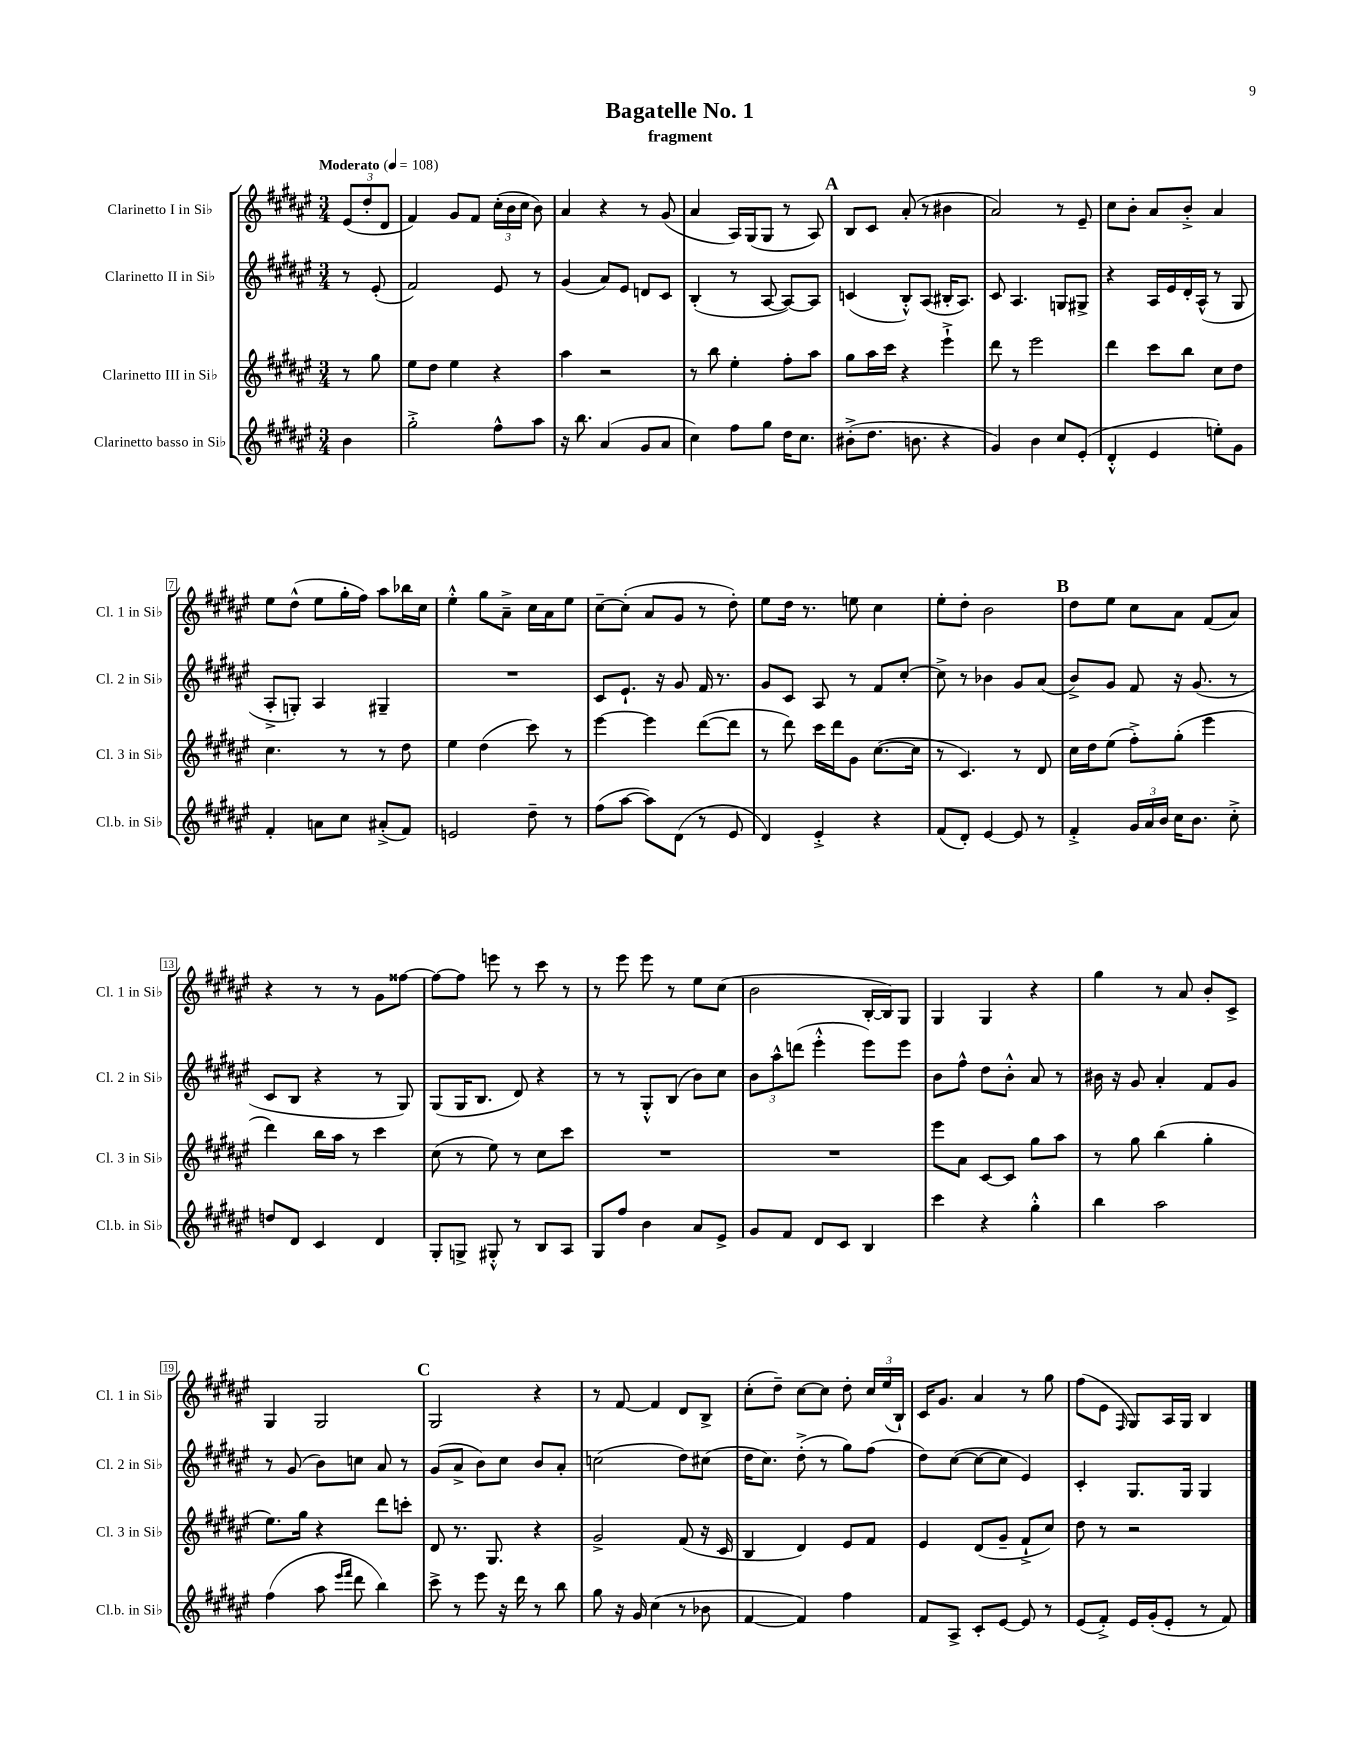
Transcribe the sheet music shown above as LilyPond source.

\header { title = "Bagatelle No. 1" subtitle = "fragment" }
<<
\new StaffGroup <<
\new Staff = "s0" \with { instrumentName = "Clarinetto I in Sib" shortInstrumentName = "Cl. 1 in Sib" } {
    \clef treble \key fis \major \numericTimeSignature \time 3/4 \partial 4 \tempo "Moderato" 4 = 108
    \autoBeamOff \tuplet 3/2 { eis'8[( dis''8-. dis'8] } |
    fis'4) gis'8[ fis'8] \tuplet 3/2 { cis''16[-.( b'16 cis''16] } b'8) |
    ais'4 r4 r8 gis'8( |
    ais'4 ais16[) gis16( gis8] r8 ais8) |
    \mark \markup { \bold "A" } b8[ cis'8] ais'8-.( r8 bis'4 |
    ais'2) r8 eis'8-- |
    cis''8[ b'8]-. ais'8[ b'8]-.-> ais'4 |
    eis''8[ dis''8]-^( eis''8[ gis''16-. fis''16]) ais''8[ bes''16 cis''16] |
    eis''4-.-^ gis''8[ ais'8]---> cis''16[ ais'16 eis''8] |
    cis''8[~-- cis''8]-.( ais'8[ gis'8] r8 dis''8-.) |
    eis''8[ dis''16] r8. e''8 cis''4 |
    eis''8[-. dis''8]-. b'2 |
    \mark \markup { \bold "B" } dis''8[ eis''8] cis''8[ ais'8] fis'8[( ais'8]) |
    r4 r8 r8 gis'8[ fisis''8]~ |
    fisis''8[~ fisis''8] e'''8 r8 cis'''8 r8 |
    r8 eis'''8 eis'''8 r8 eis''8[ cis''8]( |
    b'2 b16[~-. b16) gis8] |
    gis4 gis4 r4 |
    gis''4 r8 ais'8 b'8[-. cis'8]-> |
    gis4 gis2 |
    \mark \markup { \bold "C" } gis2 r4 |
    r8 fis'8~ fis'4 dis'8[ b8]-> |
    cis''8[-.( dis''8]--) cis''8[~ cis''8] dis''8-. \tuplet 3/2 { cis''16[ eis''16( b16]-!) } |
    cis'16[ gis'8.] ais'4 r8 gis''8 |
    fis''8[( eis'8] \grace { fis16 } gis8[) ais16 gis16] b4 \bar "|." |
}
\new Staff = "s1" \with { instrumentName = "Clarinetto II in Sib" shortInstrumentName = "Cl. 2 in Sib" } {
    \clef treble \key fis \major \numericTimeSignature \time 3/4 \partial 4
    \autoBeamOff r8 eis'8-.( |
    fis'2) eis'8 r8 |
    gis'4( ais'8[) eis'8] d'8[ cis'8] |
    b4-.( r8 ais8~ ais8[~) ais8] |
    \mark \markup { \bold "A" } c'4( b8[-.-^) ais8]( bis16[-. ais8.]) |
    cis'8 ais4. g8[ gis8]-> |
    r4 ais16[ eis'16 dis'16-. ais16]-^( r8 gis8 |
    ais8[-.-> g8]-.) ais4 gis4-- |
    R2. |
    cis'8[ eis'8.]-! r16 gis'8 fis'16 r8. |
    gis'8[ cis'8] ais8 r8 fis'8[ cis''8]~-. |
    cis''8-> r8 bes'4 gis'8[ ais'8]( |
    \mark \markup { \bold "B" } b'8[->) gis'8] fis'8 r16 gis'8.( r8 |
    cis'8[ b8] r4 r8 gis8) |
    gis8[( gis16 b8.] dis'8) r4 |
    r8 r8 gis8[-.-^ b8]( b'8[) cis''8] |
    \tuplet 3/2 { b'8[ ais''8-^ d'''8]( } eis'''4-.-^ eis'''8[) eis'''8] |
    b'8[ fis''8]-^ dis''8[ b'8]-.-^ ais'8 r8 |
    bis'16 r16 gis'8 ais'4-. fis'8[ gis'8] |
    r8 gis'8( b'8[) c''8] ais'8 r8 |
    \mark \markup { \bold "C" } gis'8[( ais'8]-> b'8[) cis''8] b'8[ ais'8]-. |
    c''2( dis''8[) cis''8]( |
    dis''16[ cis''8.]) dis''8-.->( r8 gis''8[) fis''8]( |
    dis''8[) cis''8]~( cis''8[~ cis''8] eis'4) |
    cis'4-. gis8.[ gis16] gis4 \bar "|." |
}
\new Staff = "s2" \with { instrumentName = "Clarinetto III in Sib" shortInstrumentName = "Cl. 3 in Sib" } {
    \clef treble \key fis \major \numericTimeSignature \time 3/4 \partial 4
    \autoBeamOff r8 gis''8 |
    eis''8[ dis''8] eis''4 r4 |
    ais''4 r2 |
    r8 b''8 eis''4-. fis''8[-. ais''8] |
    \mark \markup { \bold "A" } gis''8[ ais''16 cis'''16] r4 eis'''4-!-> |
    dis'''8 r8 eis'''2 |
    dis'''4 cis'''8[ b''8] cis''8[ dis''8] |
    cis''4. r8 r8 dis''8 |
    eis''4 dis''4( cis'''8) r8 |
    eis'''4~ eis'''4 dis'''8[~( dis'''8] |
    r8 dis'''8) cis'''16[ dis'''16 gis'8] cis''8.[~( cis''16] |
    r8 cis'4.) r8 dis'8 |
    \mark \markup { \bold "B" } cis''16[ dis''16 eis''8]( fis''8[-.->) gis''8]-.( eis'''4 |
    dis'''4) b''16[ ais''16] r8 cis'''4 |
    cis''8( r8 eis''8) r8 cis''8[ cis'''8] |
    R2. |
    R2. |
    eis'''8[ ais'8] cis'8[~ cis'8] gis''8[ ais''8] |
    r8 gis''8 b''4( gis''4-. |
    eis''8.[) gis''16] r4 dis'''8[ c'''8]-. |
    \mark \markup { \bold "C" } dis'8 r8. gis8. r4 |
    gis'2-> fis'8( r16 cis'16 |
    b4 dis'4) eis'8[ fis'8] |
    eis'4 dis'8[( gis'8]-- fis'8[-!-> cis''8]) |
    dis''8 r8 r2 \bar "|." |
}
\new Staff = "s3" \with { instrumentName = "Clarinetto basso in Sib" shortInstrumentName = "Cl.b. in Sib" } {
    \clef treble \key fis \major \numericTimeSignature \time 3/4 \partial 4
    \autoBeamOff b'4 |
    gis''2-.-> fis''8[-^ ais''8] |
    r16 b''8. ais'4( gis'8[ ais'8] |
    cis''4) fis''8[ gis''8] dis''16[ cis''8.] |
    \mark \markup { \bold "A" } bis'8[-.->( dis''8.] b'8. r4 |
    gis'4) b'4 cis''8[ eis'8]-.( |
    dis'4-.-^ eis'4 e''8[-.) gis'8] |
    fis'4-. a'8[ cis''8] ais'8[-.->( fis'8]) |
    e'2 dis''8-- r8 |
    fis''8[( ais''8]~ ais''8[) dis'8]( r8 eis'8 |
    dis'4) eis'4-.-> r4 |
    fis'8[( dis'8]-.) eis'4~ eis'8 r8 |
    \mark \markup { \bold "B" } fis'4-.-> \tuplet 3/2 { gis'16[ ais'16 b'16] } cis''16[ b'8.] cis''8-.-> |
    d''8[ dis'8] cis'4 dis'4 |
    gis8[-. g8]-> gis8-.-^ r8 b8[ ais8] |
    gis8[ fis''8] b'4 ais'8[ eis'8]-> |
    gis'8[ fis'8] dis'8[ cis'8] b4 |
    cis'''4 r4 gis''4-.-^ |
    b''4 ais''2 |
    fis''4( ais''8 \grace { eis'''16[ fis'''16] } dis'''8 b''4) |
    \mark \markup { \bold "C" } cis'''8-> r8 eis'''8 r16 dis'''16 r8 b''8 |
    gis''8 r16 gis'16 cis''4( r8 bes'8 |
    fis'4~ fis'4) fis''4 |
    fis'8[ ais8]-> cis'8[-. eis'8]~ eis'8 r8 |
    eis'8[( fis'8]-.->) eis'16[ gis'16-.( eis'8]-. r8 fis'8) \bar "|." |
}
>>
>>
\layout { \context { \Score \override BarNumber.stencil = #(make-stencil-boxer 0.1 0.3 ly:text-interface::print) } }
